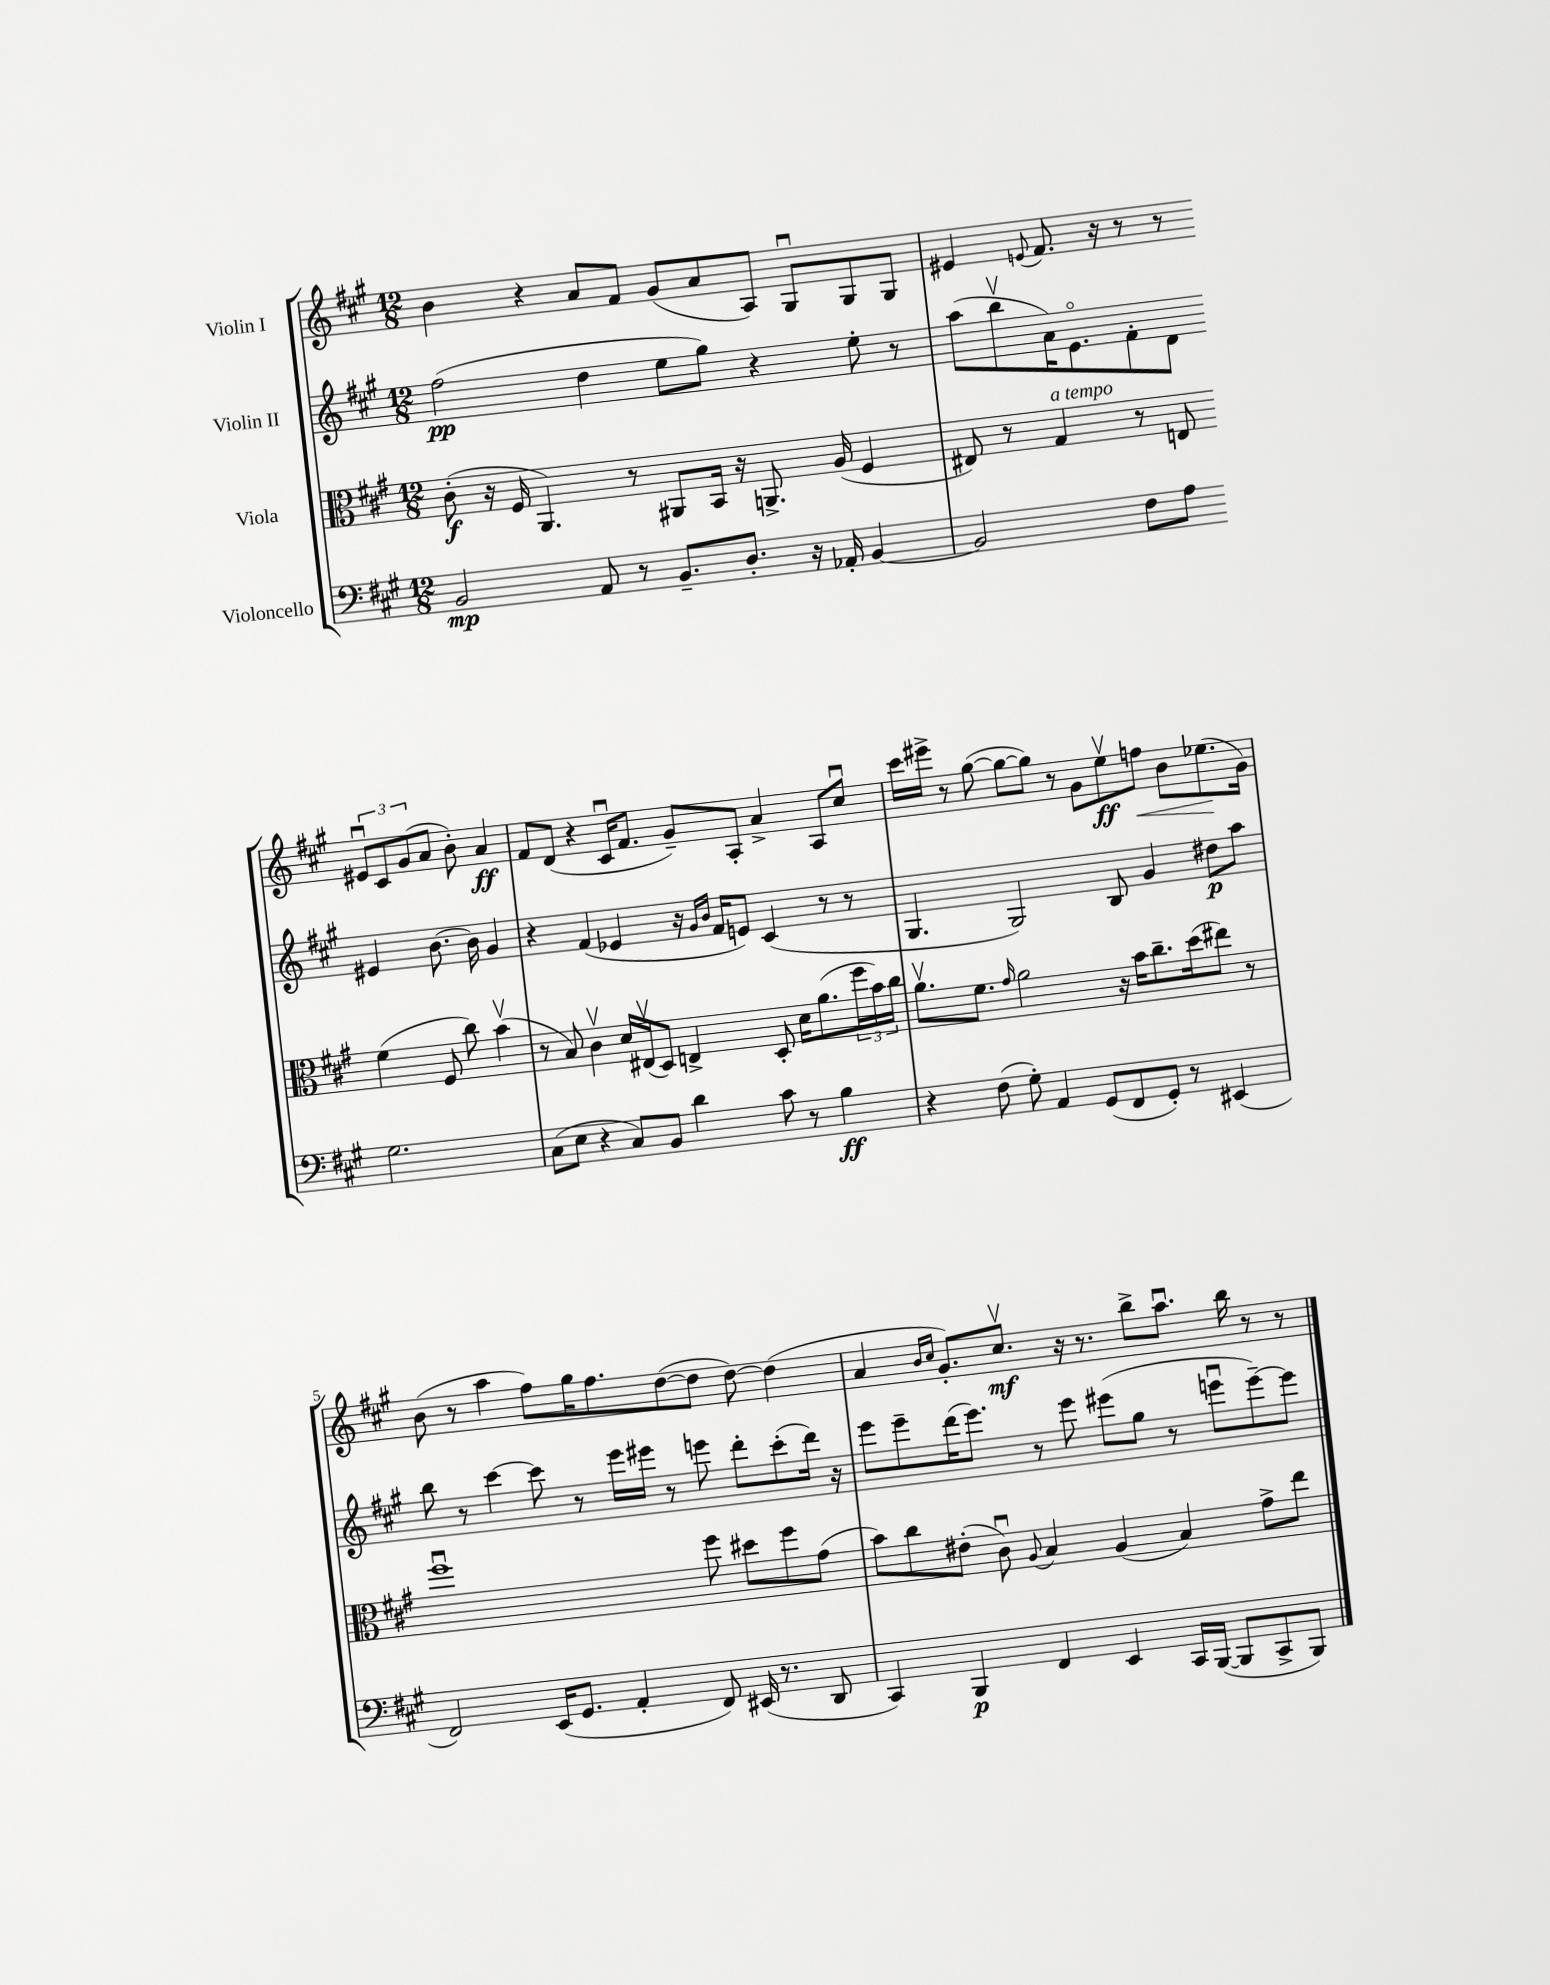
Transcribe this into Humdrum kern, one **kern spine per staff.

**kern	**kern	**kern	**kern
*staff4	*staff3	*staff2	*staff1
*clefF4	*clefC3	*clefG2	*clefG2
*k[f#c#g#]	*k[f#c#g#]	*k[f#c#g#]	*k[f#c#g#]
*M12/8	*M12/8	*M12/8	*M12/8
2BB/	(8c#'\	(2ff#\	4b\
.	16r	.	.
.	16F#/	.	.
.	4.AA/)	.	4r
8AA/	.	4dd\	8a/L
8r	8r	.	8f#/J
8.BB~/L	8AA#/L	8ee\L	(8g#/L
.	16BB/Jk	8gg#\J)	8a/
8.D'/J	16r	.	.
.	8.AA^/	4r	8A/J)
16r	.	.	8G#u/L
16AA-'/	(16A/	.	.
[4BB/	4F#/	8ee'\	8G#/
.	.	8r	8G#/J
=	=	=	=
2BB/]	8E#/)	(8aa\L	4e#/
.	8r	8bbv\	.
.	.	.	8qqe/
.	4G#/	16a\K)	8.f#/
.	.	8.eo\	.
.	.	.	16r
8F#\L	8r	8f#'\	8r
8A\J	8E/	8d\J	8r
2.G#\	(4f#\	4e#/	12e#u/L
.	.	.	12c#/
.	.	.	(12g#/
.	8F#/	[8.b\	8a/J
.	8cc#\)	.	8b'\)
.	.	16b\]	.
.	(4bv\	4g#/	4a/
=	=	=	=
(8C#\L	8r	4r	8f#/L
8E\J	8B/)	.	(8d/J
4r	4c#v\	(4f#/	4r
8C#/L)	16d/LL	4e-/	16c#u/LK
.	(16E#v/J	.	8.f#/J
8BB/J	8D/J)	.	.
4d\	4E^/	16r	8g#~/L)
.	.	16qqg#/LL	.
.	.	16qqb/JJ	.
.	.	16f#/LK	.
.	.	8e/J)	8A'/J
8c#\	8D'/	(4c#/	4a^/
8r	16d\LK	.	.
.	(8.a\	.	.
4B\	.	8r	8A/L
.	24ff#\L	8r	8cc#u/J
.	24b\)	.	.
.	24cc#\JJ	.	.
=	=	=	=
4r	8.av\L	4.G#/	16ccc#\LL
.	.	.	16eee#^\JJ
.	.	.	8r
.	8.f#\J	.	.
(8F#\	.	.	([8gg#\
.	16qqg#/	.	.
8G#'\)	2a\	2G#/)	8gg#\_L
4AA/	.	.	8gg#\]J)
.	.	.	8r
(8GG#/L	.	.	8g#\L
8FF#/	16r	8B/	8eev\
.	16b\LK	.	.
8GG#'/J)	8.cc#~\	4g#/	8ff\J
8r	.	.	8b\L
.	(16dd\k	.	.
(4EE#/	8ee#\J)	8dd#\L	(8.ee-\
.	8r	8aa\J	.
.	.	.	16g#\Jk)
=	=	=	=
2FF#/)	1ff#u	8bb\	(8b\
.	.	8r	8r
.	.	[4ccc#\	4aa\
(16EE/LK	.	8ccc#\]	8ff#\L)
8.GG#/J	.	.	.
.	.	8r	16gg#\K
.	.	.	8.ff#\
4AA'/	.	16eee\LL	.
.	.	16eee#\JJ	.
.	.	8r	([8dd\
8FF#/)	8ff#\	8eee\	8dd\]J
(16EE#/	8dd#\L	8ddd'\L	[8dd\)
8.r	.	.	.
.	8ff#\	(8ccc#'\	(4dd\]
8DD/	(8g#\J	16ddd\Jk)	.
.	.	16r	.
=	=	=	=
4CC#/)	8b\L)	8eee\L	4a/
.	8cc#\	8eee~\	.
.	.	.	16qqb/LL
.	.	.	16qqcc#/JJ
4BBB/	(8e#'\J	(16ddd\K	8.g#'/L)
.	.	8.eee\J)	.
.	8c#u\)	.	.
.	.	.	8.cc#v/J
.	8qqA/	.	.
4FF#/	4B/	8r	.
.	.	8eee\	16r
.	.	.	8.r
4EE/	(4A/	(8eee#\L	.
.	.	8gg#\J	8bb^\L
16CC#/LL	4B/)	8r	8.aau\J
([16BBB/JJ	.	.	.
8BBB/]L	.	8eeeu\L	.
.	.	.	16bb\
8CC#^/	8g#^\L	[8eee~\)	8r
8BBB/J)	8ee\J	8eee\]J	8r
==	==	==	==
*-	*-	*-	*-
